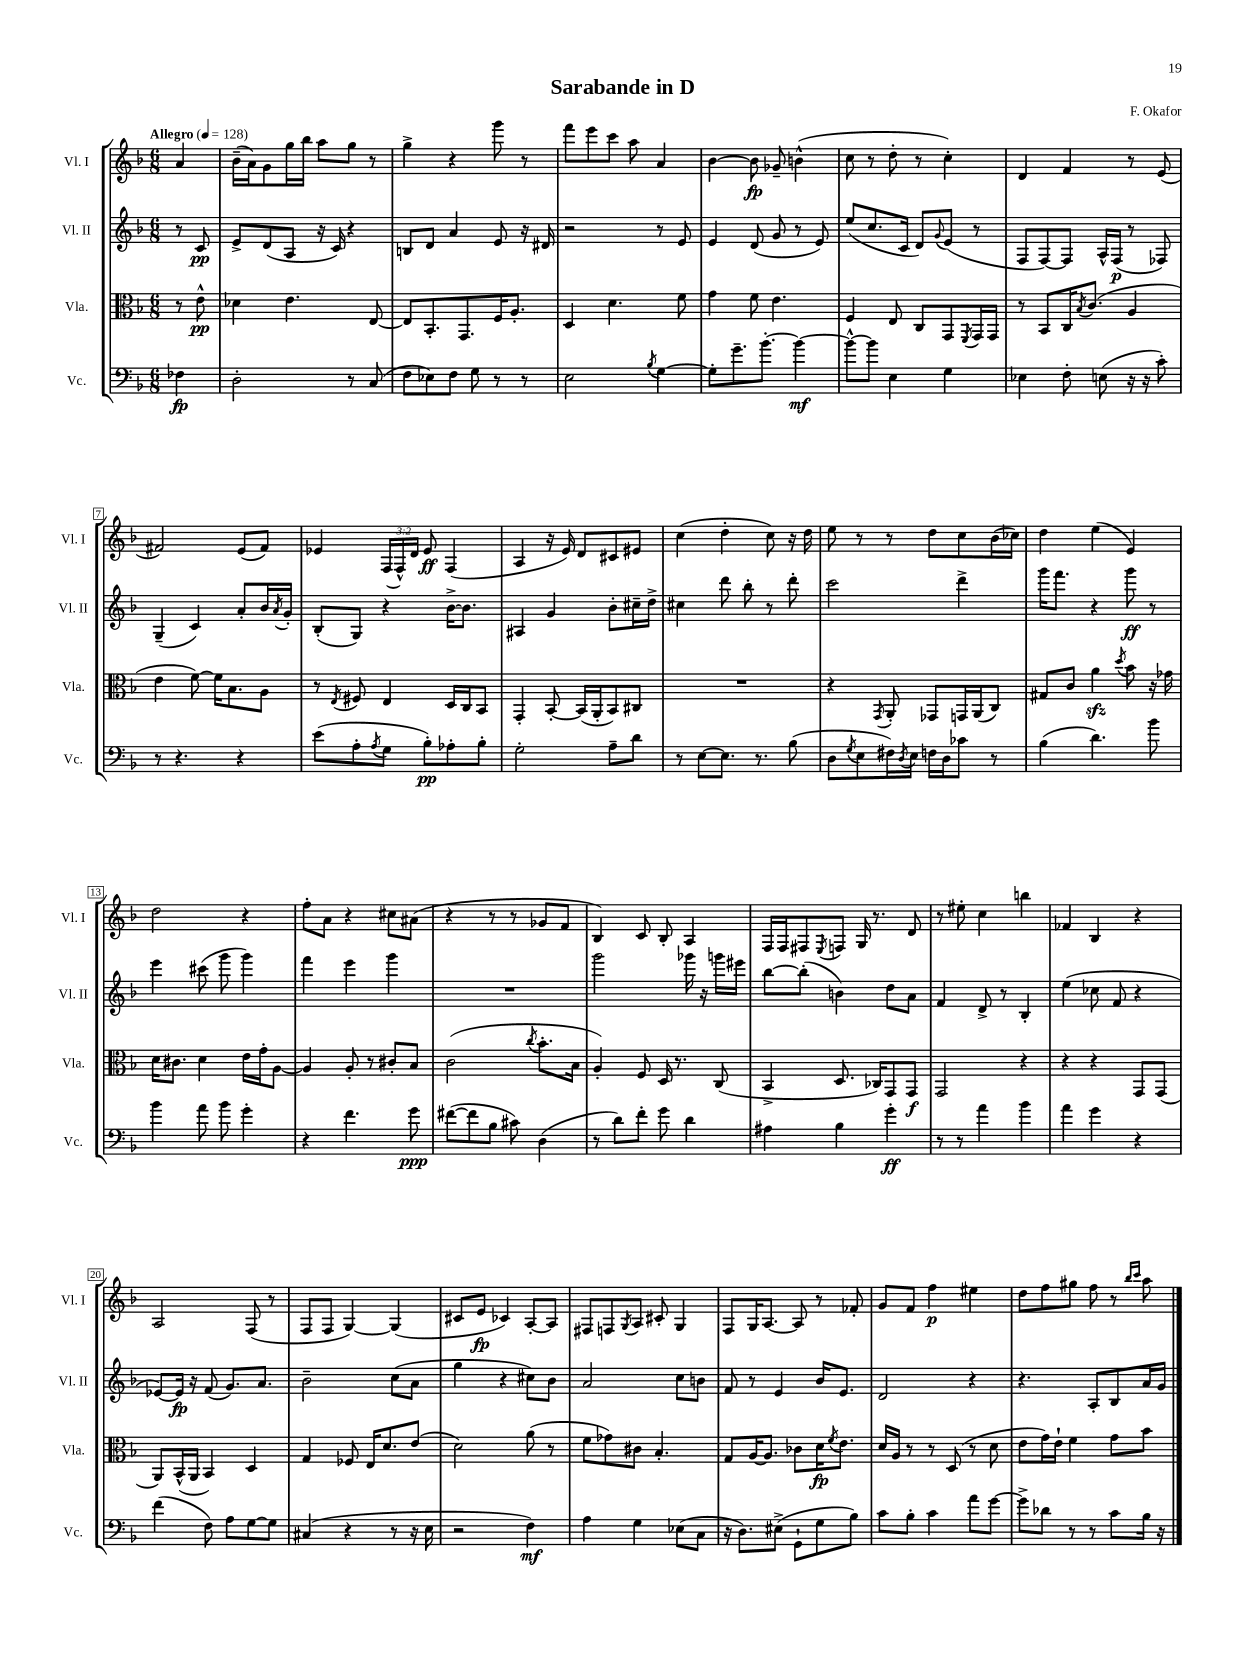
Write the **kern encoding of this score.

**kern	**kern	**kern	**kern
*staff4	*staff3	*staff2	*staff1
*clefF4	*clefC3	*clefG2	*clefG2
*k[b-]	*k[b-]	*k[b-]	*k[b-]
*M6/8	*M6/8	*M6/8	*M6/8
*MM128	*MM128	*MM128	*MM128
4F-	8r	8r	4a
.	8e^^	8c	.
=	=	=	=
2D'	4d-	8e^	(16b-~
.	.	.	16a)
.	.	(8d	8g
.	4.e	8A	16gg
.	.	.	16bb-
.	.	16r	8aa
.	.	16c)	.
8r	.	4r	8gg
(8C	[8E	.	8r
=	=	=	=
8F	8E]	8B	4gg^
8E-)	8.BB-'	8d	.
8F	.	4a	4r
.	8.GG	.	.
8G	.	.	.
8r	16F	8e	8ggg
.	8.A'	.	.
8r	.	16r	8r
.	.	16d#	.
=	=	=	=
2E	4D	2r	8fff
.	.	.	8eee
.	4.d	.	8ccc
.	.	.	8aa
8qB-	.	.	.
[4G	.	8r	4a
.	8f	8e	.
=	=	=	=
8G']	4g	4e	[4b-
8.g~	.	.	.
.	8f	(8d	8b-]
[8.b-'	.	.	.
.	4.e	8g	8g-~
4b-_	.	8r	(4b^^
.	.	8e)	.
=	=	=	=
8b-^^_	4F	(8ee	8cc
8b-]	.	8.cc	8r
4E	8E	.	8dd'
.	.	16c	.
.	8C	8d)	8r
.	.	8qqg	.
4G	8GG	(8e	4cc')
.	8qFF	.	.
.	16GG	8r	.
.	16GG	.	.
=	=	=	=
4E-	8r	8F	4d
.	8BB-	[8F)	.
8F'	16C	8F]	4f
.	8qB-	.	.
.	(8.c	.	.
(8E	.	16A^^	.
.	.	(16F	.
16r	4A	8r	8r
16r	.	.	.
8c')	.	8F-)	(8e
=	=	=	=
8r	4e	(4G~	2f#)
4.r	.	.	.
.	[8f)	4c)	.
.	16f]	.	.
.	8.B-	.	.
4r	.	8a'	(8e
.	8A	16b-	8f#)
.	.	8qa	.
.	.	16g'	.
=	=	=	=
(8e	8r	(8B-'	4e-
.	8qE	.	.
8A'	8F#	8G)	.
8qA	.	.	.
8G	4E	4r	(24F
.	.	.	24F^^)
.	.	.	24d
8B-')	.	.	8e-
8A-'	16D	[16b-^	(4F
.	16C	8.b-]	.
8B-'	8BB-	.	.
=	=	=	=
2G'	4GG'	4A#	4A
.	[8BB-'	4g	16r
.	.	.	16e)
.	(16BB-]	.	8d
.	16AA'	.	.
8A~	8BB-)	8b-'	8c#
8d	8C#	16cc#~	8e#
.	.	16dd^	.
=	=	=	=
8r	2.r	4cc#	(4cc
[8E	.	.	.
8.E]	.	8ddd	4dd'
.	.	8bb-'	.
8.r	.	.	.
.	.	8r	8cc)
(8B-	.	8ddd'	16r
.	.	.	16dd
=	=	=	=
8D	4r	2ccc	8ee
8qG	.	.	.
8E	.	.	8r
.	8qGG	.	.
16F#)	8AA'	.	8r
8qD	.	.	.
16E	.	.	.
16F	8GG-	.	8dd
16D	.	.	.
8c-	16GG	4ddd^	8cc
.	(16AA	.	.
8r	8C)	.	(16b-
.	.	.	16cc-)
=	=	=	=
(4B-	8G#	16ggg	4dd
.	.	8.fff	.
.	8c	.	.
4.d)	4a	4r	(4ee
.	8qdd	.	.
.	8b-	8ggg	4e)
8b-	16r	8r	.
.	16g-	.	.
=	=	=	=
4b-	16d	4eee	2dd
.	8.c#	.	.
8a	4d	(8ccc#	.
8b-	.	8ggg	.
4g'	16e	4ggg)	4r
.	16g'	.	.
.	[8A	.	.
=	=	=	=
4r	4A]	4fff	8ff'
.	.	.	8a
4.f	8A'	4eee	4r
.	8r	.	.
.	8c#'	4ggg	8cc#
8g	8B-	.	(8a#
=	=	=	=
([8f#	(2c	2.r	4r
8f#]	.	.	.
8B-	.	.	8r
8c#)	.	.	8r
.	8qcc	.	.
(4D	8.b-'	.	8g-
.	.	.	8f
.	16B-	.	.
=	=	=	=
8r	4A')	2ggg	4B-)
8d)	.	.	.
8f'	8F	.	8c
8g	16D	.	8B-'
.	8.r	.	.
4d	.	16ggg-	4A
.	.	16r	.
.	(8C	16ggg	.
.	.	16eee#	.
=	=	=	=
4A#	4BB-^	[8bb-	16F
.	.	.	16F
.	.	(8bb-']	8F#
.	.	.	8qE
4B-	8.D	4b)	8F
.	.	.	16G
.	16C-)	.	8.r
4g'	8GG	8dd	.
.	8GG	8a	8d
=	=	=	=
8r	2GG	4f	8r
8r	.	.	8ee#'
4a	.	8d^	4cc
.	.	8r	.
4b-	4r	4B-'	4bb
=	=	=	=
4a	4r	(4ee	4f-
4g	4r	8cc-	4B-
.	.	8f	.
4r	8GG	4r	4r
.	(8GG	.	.
=	=	=	=
(4f	8AA)	[8e-)	2A
.	(16BB-^^	16e-]	.
.	16AA	16r	.
8F)	4BB-)	(8f	.
8A	.	8.g)	.
[8G	4D	.	(8F
.	.	8.a	.
8G]	.	.	8r
=	=	=	=
(4C#	4G	2b-~	8F
.	.	.	8F
4r	8F-	.	[4G)
.	16E	.	.
.	8.d	.	.
8r	.	(8cc	(4G]
16r	(8e	8a	.
16E	.	.	.
=	=	=	=
2r	2d)	4gg	8c#
.	.	.	8e
.	.	4r	4c-)
4F)	(8a	8cc#)	[8A'
.	8r	8b-	8A]
=	=	=	=
4A	8f	2a	8F#
.	8g-)	.	8F
.	.	.	8qG
4G	8c#	.	8A
.	4.B-'	.	8c#'
(8E-	.	8cc	4G
8C	.	8b	.
=	=	=	=
16r	8G	8f	8F
8.D)	.	.	.
.	[16A	8r	16G
.	8.A]	.	[8.A
(8E#^	.	4e	.
8GG`	8c-	.	8A]
8G	16d	16b-	8r
.	8qf	.	.
.	8.e	8.e	.
8B-)	.	.	8f-'
=	=	=	=
8c	16d	2d	8g
.	16A	.	.
8B-'	8r	.	8f
4c	8r	.	4ff
.	(8D	.	.
8a	8r	4r	4ee#
[8g	8d	.	.
=	=	=	=
8g^]	8e	4.r	8dd
8d-	16g)	.	8ff
.	16e`	.	.
8r	4f	.	8gg#
8r	.	8A'	8ff
8c	8g	8B-	8r
.	.	.	16qqbb-
.	.	.	16qqccc
16B-	8b-	16a	8aa
16r	.	16g	.
==	==	==	==
*-	*-	*-	*-
